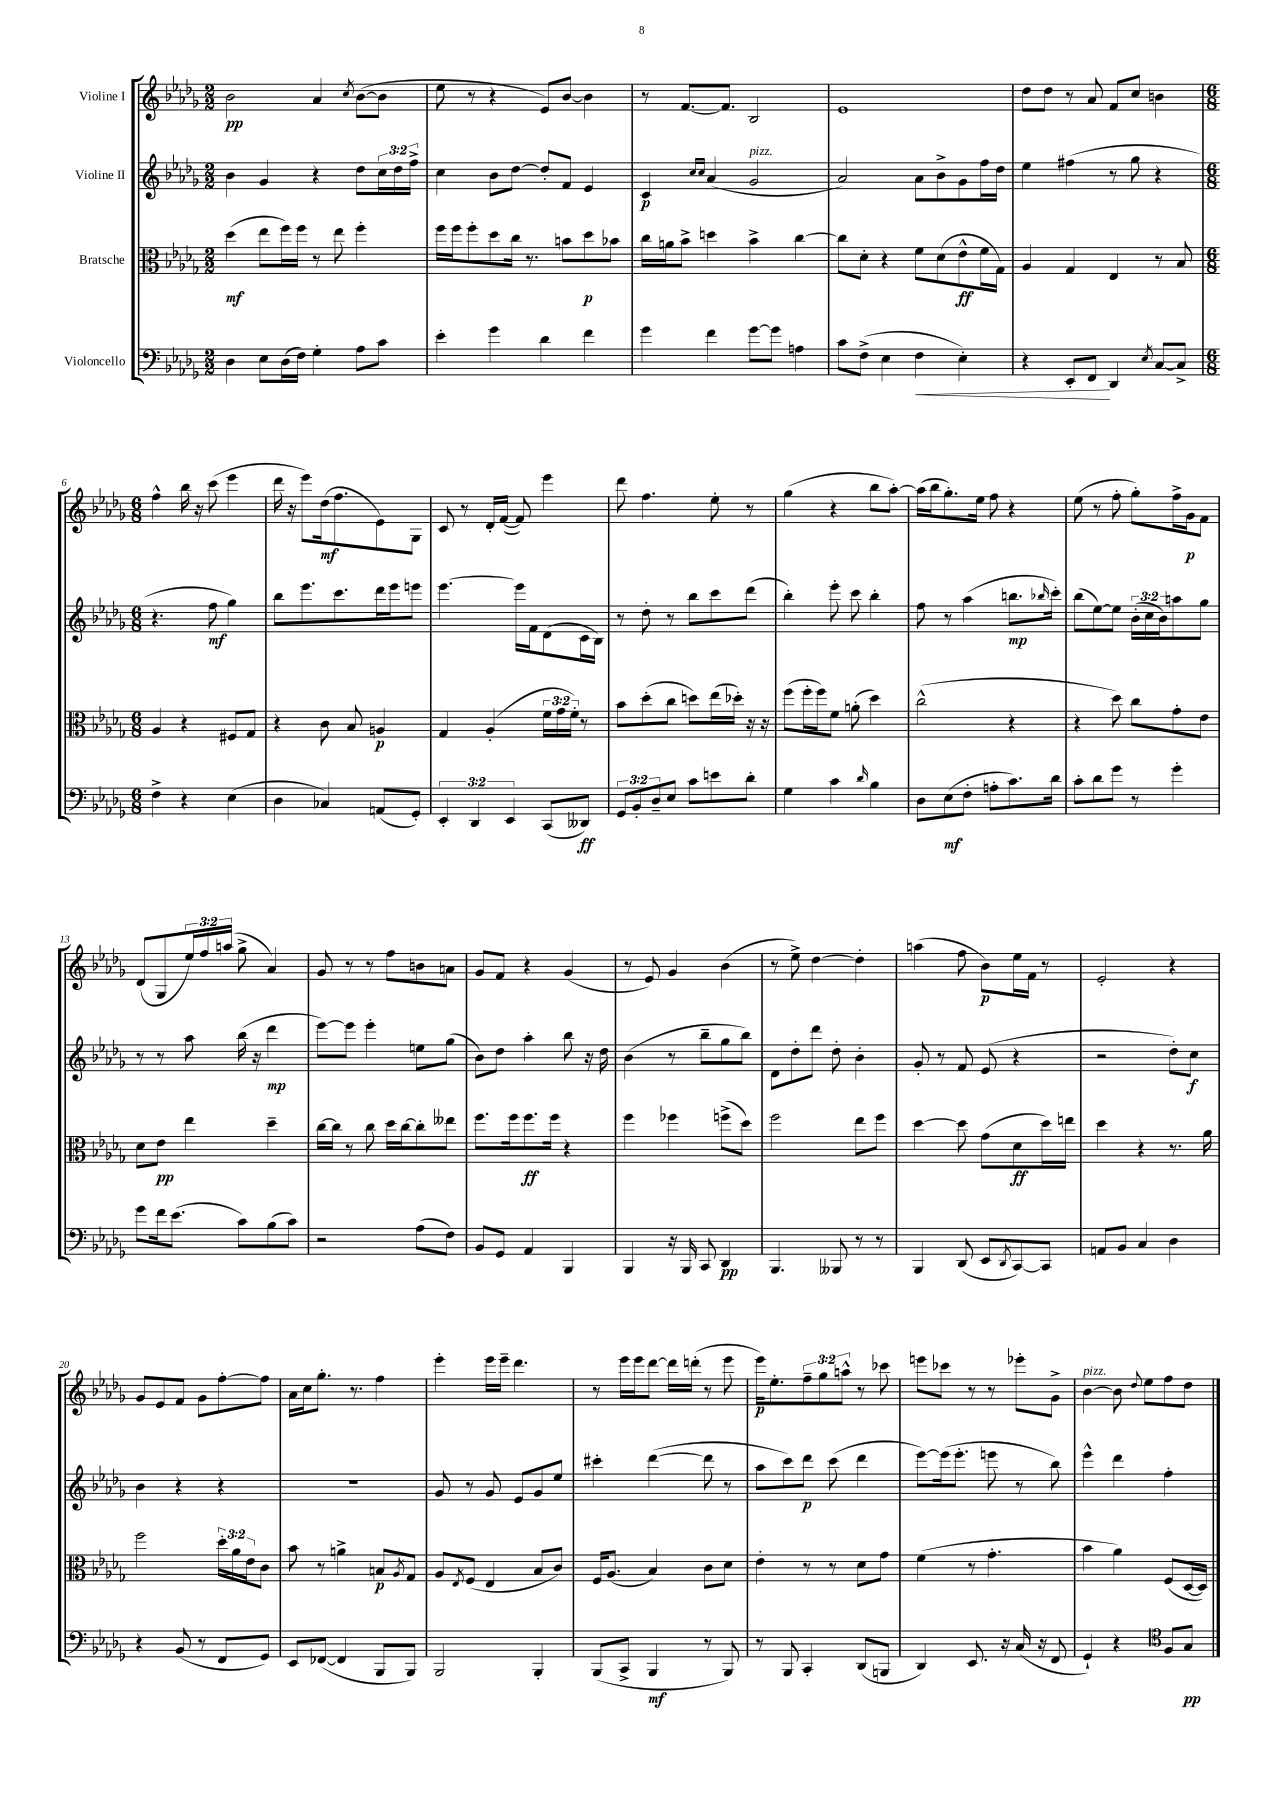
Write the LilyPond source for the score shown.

<<
\new StaffGroup <<
\new Staff = "s0" \with { instrumentName = "Violine I" } {
    \clef treble \key des \major \numericTimeSignature \time 2/2 \override Staff.TupletNumber.text = #tuplet-number::calc-fraction-text
    bes'2\pp aes'4 \acciaccatura { c''8 } bes'8~( bes'8 |
    ees''8 r8 r4 ees'8) bes'8~ bes'4 |
    r8 f'8.~ f'8. bes2 |
    ees'1 |
    des''8 des''8 r8 aes'8 f'8 c''8 b'4 |
    \numericTimeSignature \time 6/8 f''4-^ bes''16 r16 c'''8( ees'''4 |
    des'''16 r16 ees'''8) des''16\mf( f''8. ees'8) ges8 |
    c'8 r8 des'16-. f'16~( f'8) ees'''4 |
    des'''8 f''4. ees''8-. r8 |
    ges''4( r4 bes''8 aes''8~-.) |
    aes''16( bes''16 ges''8.-.) ees''16 f''8 r4 |
    ees''8( r8 f''8-. ges''8-.) f''16-> ges'16\p f'8 |
    des'8( ges8 \tuplet 3/2 { ees''16) f''16 a''16( } ges''8-> aes'4) |
    ges'8 r8 r8 f''8 b'8 a'8 |
    ges'8 f'8 r4 ges'4( |
    r8 ees'8) ges'4 bes'4( |
    r8 ees''8->) des''4~ des''4-. |
    a''4( f''8 bes'8\p) ees''16 f'16 r8 |
    ees'2-. r4 |
    ges'8 ees'8 f'8 ges'8 f''8~-. f''8 |
    aes'16 c''16 ges''8.-. r8. f''4 |
    ees'''4-. ees'''16 ees'''16-- des'''4. |
    r8 ees'''16 ees'''16 des'''8~ des'''16 d'''16-.( r8 ees'''8 |
    ees'''16\p) ees''8.-. \tuplet 3/2 { f''8-- ges''8 a''8-^ } r8 ces'''8 |
    e'''8 ces'''8 r8 r8 ees'''8-. ges'8-> |
    bes'4~^\markup { \italic "pizz." } bes'8 \appoggiatura { des''8 } ees''8 f''8 des''8 \bar "|." |
}
\new Staff = "s1" \with { instrumentName = "Violine II" } {
    \clef treble \key des \major \numericTimeSignature \time 2/2 \override Staff.TupletNumber.text = #tuplet-number::calc-fraction-text
    bes'4 ges'4 r4 des''8 \tuplet 3/2 { c''16 des''16 f''16-> } |
    c''4 bes'8 des''8~ des''8-. f'8 ees'4 |
    c'4\p \grace { c''16 c''16 } aes'4( ges'2^\markup { \italic "pizz." } |
    aes'2) aes'8 bes'8-> ges'8 f''16 des''16 |
    ees''4 fis''4( r8 ges''8 r4 |
    \numericTimeSignature \time 6/8 r4. f''8\mf ges''4) |
    bes''8 ees'''8. c'''8. des'''16 ees'''16 e'''8 |
    ees'''4.~ ees'''16 f'16 des'8( c'16 bes16) |
    r8 des''8-. r8 bes''8 c'''8 des'''8( |
    bes''4-.) ees'''8-. c'''8 bes''4-. |
    f''8 r8 aes''4( b''8.\mp \grace { bes''16 } c'''16-.) |
    bes''8( ees''8~) ees''8 \tuplet 3/2 { bes'16-.( c''16 bes'16) } a''8 ges''8 |
    r8 r8 aes''8 bes''16( r16 des'''4\mp |
    ees'''8~) ees'''8 ees'''4-. e''8 ges''8( |
    bes'8) des''8 aes''4-. bes''8 r16 des''16 |
    bes'4( r8 bes''8-- ges''8 bes''8) |
    des'8 des''8-. des'''8 des''8-. bes'4-. |
    ges'8-. r8 f'8 ees'8( r4 |
    r2 des''8-.) c''8\f |
    bes'4 r4 r4 |
    R2. |
    ges'8 r8 ges'8 ees'8 ges'8 ees''8 |
    cis'''4-. des'''4~( des'''8 r8 |
    aes''8 c'''8) des'''8\p c'''8( des'''4 |
    ees'''8~) ees'''16( ees'''8.-. e'''8 r8 bes''8) |
    ees'''4-^ des'''4 f''4-. \bar "|." |
}
\new Staff = "s2" \with { instrumentName = "Bratsche" } {
    \clef alto \key des \major \numericTimeSignature \time 2/2 \override Staff.TupletNumber.text = #tuplet-number::calc-fraction-text
    des''4\mf( ees''8 f''16) f''16 r8 ees''8 f''4-. |
    f''16 f''16 f''8-. des''8 c''16 r8. b'8 des''8\p bes'8 |
    c''16 a'16 bes'8-> d''4 bes'4-> c''4~ |
    c''8 des'8-. r4 f'8 des'8( ees'8-^\ff f'16 ges16) |
    aes4 ges4 ees4 r8 bes8 |
    \numericTimeSignature \time 6/8 aes4 r4 fis8 ges8 |
    r4 c'8 bes8 a4\p |
    ges4 aes4-.( \tuplet 3/2 { f'16 ges'16 f'16-.) } r8 |
    bes'8 des''8-.( c''8 d''8) ees''16( des''16-.) r16 r16 |
    f''8( f''16-. f''16) f'8 a'8-.( des''4) |
    c''2-^( r4 |
    r4 des''8) c''8 ges'8-. ees'8 |
    des'8 ees'8\pp ees''4 des''4-- |
    c''16~ c''16 r8 c''8 des''16 c''16~ c''8-. eeses''8 |
    f''8. f''16 f''8.\ff f''16 r4 |
    f''4 fes''4 f''8->( des''8) |
    f''2 ees''8 f''8 |
    des''4~ des''8 ges'8( des'8\ff des''16) e''16 |
    des''4 r4 r8. aes'16 |
    f''2 \tuplet 3/2 { des''16-. aes'16 ees'16 } c'8 |
    bes'8 r8 a'4-> b8\p \acciaccatura { aes8 } ges8 |
    aes8 \acciaccatura { ees8 } f8( ees4 bes8 c'8) |
    f16 aes8.( bes4) c'8 des'8 |
    ees'4-. r8 r8 des'8 ges'8 |
    f'4( r8 ges'4.-. |
    bes'4 aes'4) f8( des16~ des16) \bar "|." |
}
\new Staff = "s3" \with { instrumentName = "Violoncello" } {
    \clef bass \key des \major \numericTimeSignature \time 2/2 \override Staff.TupletNumber.text = #tuplet-number::calc-fraction-text
    des4 ees8 des16( f16) ges4-. aes8 c'8 |
    ees'4-. ges'4 des'4 f'4 |
    ges'4 f'4 ges'8~ ges'8 a4 |
    c'8 f8->( ees4 f4\< ees4-.) |
    r4 ees,8-. f,8\! des,4 \acciaccatura { ees8 } c8~ c8-> |
    \numericTimeSignature \time 6/8 f4-> r4 ees4( |
    des4 ces4) a,8( ges,8-.) |
    \tuplet 3/2 { ees,4-. des,4 ees,4 } c,8( deses,8\ff) |
    \tuplet 3/2 { ges,8 bes,8-. des8-- } ees8 c'8 e'8 des'8-. |
    ges4 c'4 \grace { des'16 } bes4 |
    des8 ees8\mf( f8-. a8-. c'8.) des'16 |
    c'8-. des'8 ges'8 r8 ges'4-. |
    ges'8 f'16 ees'8.( c'8) bes8( c'8) |
    r2 aes8( f8) |
    bes,8 ges,8 aes,4 bes,,4 |
    bes,,4 r16 bes,,16 c,8 des,4\pp |
    bes,,4. beses,,8 r8 r8 |
    bes,,4 des,8( ees,8 \acciaccatura { des,8 } c,8~) c,8 |
    a,8 bes,8 c4 des4 |
    r4 bes,8( r8 f,8 ges,8) |
    ees,8 fes,8~( fes,4 bes,,8 bes,,8) |
    bes,,2 bes,,4-. |
    bes,,8( c,8-> bes,,4\mf r8 bes,,8) |
    r8 bes,,8 c,4-. des,8( b,,8 |
    des,4) ees,8. r16 c16( r16 f,8 |
    ges,4-!) r4 \clef tenor f8 ges8\pp \bar "|." |
}
>>
>>
